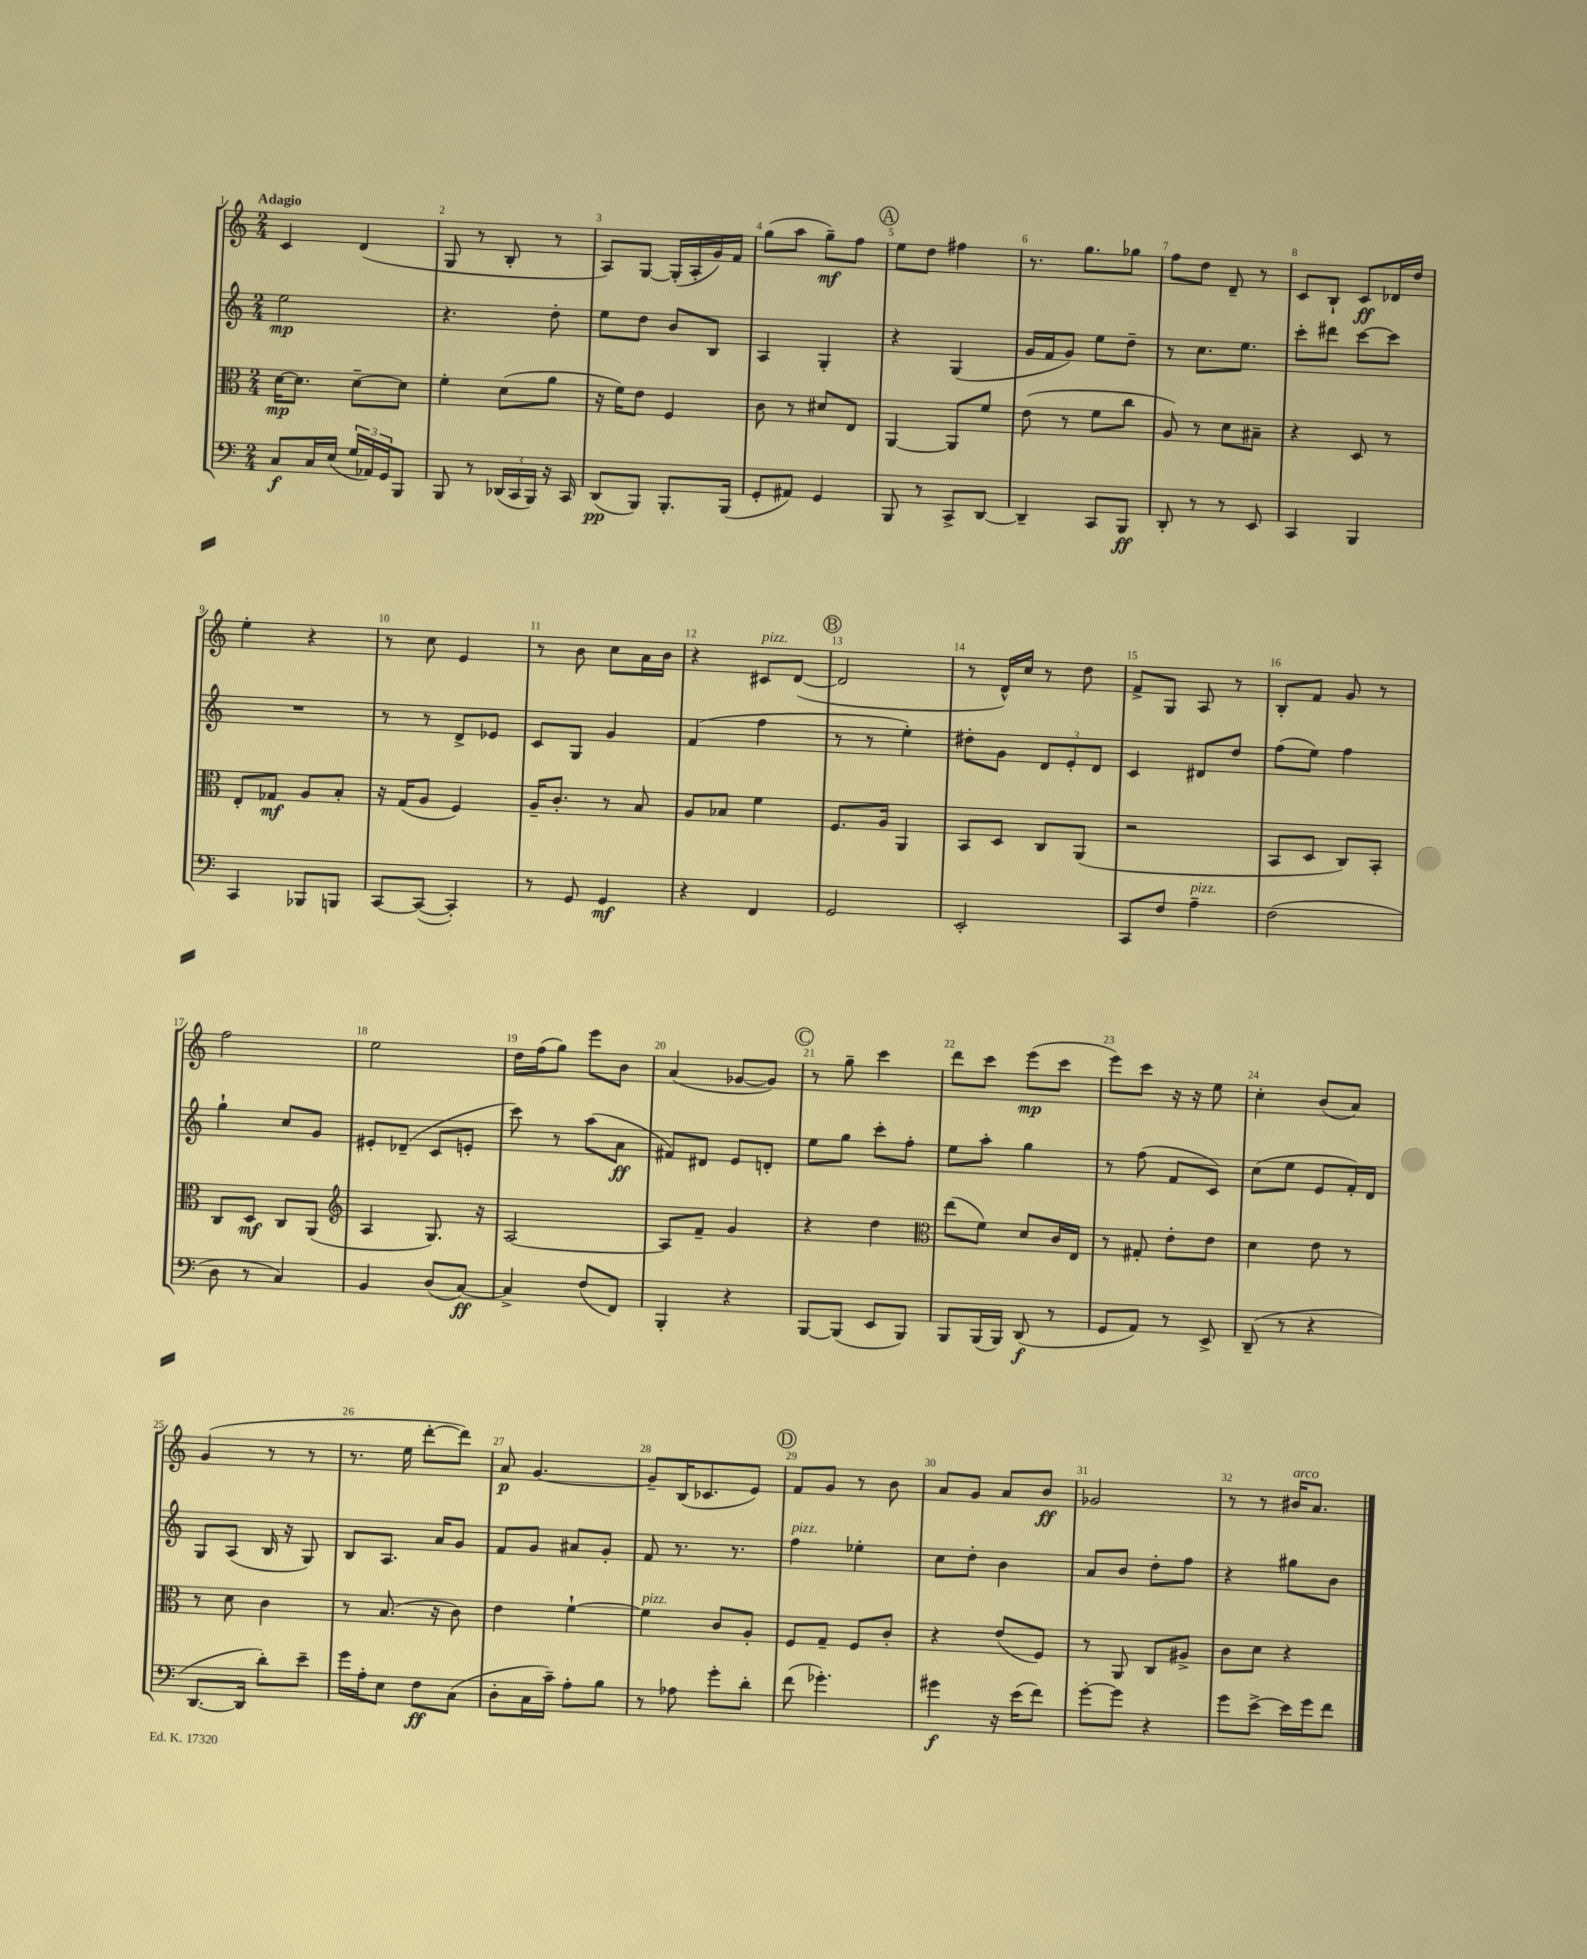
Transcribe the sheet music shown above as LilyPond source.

<<
\new StaffGroup <<
\new Staff = "s0" {
    \clef treble \key c \major \numericTimeSignature \time 2/4 \tempo "Adagio"
    c'4 d'4( |
    g8 r8 b8-. r8 |
    a8) g8~ g16-.( a16-. g'16) f'16 |
    g''8( a''8 g''8--\mf) f''8 |
    \mark \markup { \circle "A" } e''8 d''8 fis''4 |
    r8. g''8. ges''8 |
    f''8 d''8 d'8-- r8 |
    c'8 b8-! c'8\ff des'16 d''16 |
    e''4-. r4 |
    r8 c''8 e'4 |
    r8 b'8 c''8 a'16 b'16 |
    r4 cis'8^\markup { \italic "pizz." } d'8~( |
    \mark \markup { \circle "B" } d'2 |
    r8 d'16-^) c''16 r8 d''8 |
    f'8-> g8 a8 r8 |
    b8-. f'8 g'8 r8 |
    f''2 |
    e''2 |
    d''16 f''16( g''8) e'''8 b'8 |
    a'4( ges'8~ ges'8) |
    \mark \markup { \circle "C" } r8 g''8-- c'''4 |
    d'''8 c'''8 e'''8\mp( c'''8 |
    e'''8) c'''8 r16 r16 e''8 |
    c''4-. b'8( a'8) |
    g'4( r8 r8 |
    r8. e''16 d'''8~-. d'''8) |
    a'8\p g'4.~ |
    g'8-- b16( ces'8. e'8) |
    \mark \markup { \circle "D" } f'8 g'8 r8 b'8 |
    a'8 g'8 a'8 b'8\ff |
    ges'2 |
    r8 r8 bis'16^\markup { \italic "arco" } a'8. \bar "|." |
}
\new Staff = "s1" {
    \clef treble \key c \major \numericTimeSignature \time 2/4
    e''2\mp |
    r4. d''8-. |
    e''8 d''8 b'8 b8 |
    a4 g4-. |
    \mark \markup { \circle "A" } r4 g4( |
    g'16 f'16 g'8) e''8 d''8-- |
    r8 c''8. e''8. |
    c'''8-. dis'''8 c'''8~ c'''8 |
    R2 |
    r8 r8 d'8-> ees'8 |
    c'8 g8 g'4 |
    f'4( f''4 |
    \mark \markup { \circle "B" } r8 r8 e''4-.) |
    dis''8-. g'8 \tuplet 3/2 { d'8 e'8-. d'8 } |
    c'4 dis'8 d''8 |
    f''8( e''8) f''4 |
    g''4-! c''8 g'8 |
    eis'8-. des'8--( c'8 e'8-. |
    c'''8) r8 a''8( a'8\ff |
    fis'8) dis'8 e'8 d'8-. |
    \mark \markup { \circle "C" } e''8 g''8 c'''8-. f''8-. |
    e''8 a''8-. g''4 |
    r8 f''8( f'8 c'8) |
    c''8( e''8 e'8 f'16-.) d'16 |
    g8 a8( b16 r16 g8) |
    b8 a8. a'16 g'8 |
    f'8 g'8 ais'8 g'8-. |
    f'8 r8. r8. |
    \mark \markup { \circle "D" } f''4^\markup { \italic "pizz." } ees''4-. |
    c''8 d''8-. b'4 |
    a'8 b'8 d''8-. f''8 |
    r4 gis''8 b'8 \bar "|." |
}
\new Staff = "s2" {
    \clef alto \key c \major \numericTimeSignature \time 2/4
    d'16~\mp d'8. d'8~-- d'8 |
    f'4-. d'8( a'8 |
    r16 f'16) e'8 f4 |
    c'8 r8 dis'8 e8 |
    \mark \markup { \circle "A" } a,4~ a,8 f'8 |
    e'8( r8 f'8 c''8 |
    a8) r8 d'8 bis8-- |
    r4 d8 r8 |
    e8-. ges8\mf a8 b8-. |
    r16 g16( a8 f4) |
    a16-- c'8.-. r8 b8 |
    a8 bes8 f'4 |
    \mark \markup { \circle "B" } f8. a16 a,4 |
    b,8 d8 c8 a,8( |
    r2 |
    b,8 d8 c8) b,8-. |
    c8 d8\mf c8 a,8( |
    \clef treble a4 g8.) r16 |
    a2~ |
    a8 f'8-- g'4 |
    \mark \markup { \circle "C" } r4 d''4 |
    \clef alto e''8( f'8) d'8 c'16 e16 |
    r8 gis8-. e'8-. e'8 |
    d'4 e'8 r8 |
    r8 d'8 c'4 |
    r8 b8.( r16 c'8) |
    e'4 f'4~-! |
    f'4^\markup { \italic "pizz." } c'8 a8-. |
    \mark \markup { \circle "D" } f8 g8-- f8 c'8-. |
    r4 e'8( f8) |
    r8 a,8 c8 ais8-> |
    c'8 d'8 r4 \bar "|." |
}
\new Staff = "s3" {
    \clef bass \key c \major \numericTimeSignature \time 2/4
    c8\f c16 e16( \tuplet 3/2 { g16 aes,16) g,16 } b,,8 |
    b,,8 r8 \tuplet 3/2 { des,16( c,16 b,,16) } r16 c,16 |
    d,8\pp( b,,8) b,,8.-. b,,16( |
    g,8-. ais,8) g,4 |
    \mark \markup { \circle "A" } b,,8 r8 c,8-> d,8~ |
    d,4-- c,8 b,,8\ff |
    d,8-. r8 r8 e,8 |
    c,4 b,,4 |
    c,4 bes,,8 b,,8 |
    c,8~ c,8~( c,4-.) |
    r8 g,8 g,4\mf |
    r4 f,4 |
    \mark \markup { \circle "B" } g,2 |
    e,2-. |
    c,8 f8 a4--^\markup { \italic "pizz." } |
    f2( |
    d8 r8 c4) |
    b,4 d8( c8~\ff) |
    c4-> f8( f,8) |
    b,,4-. r4 |
    \mark \markup { \circle "C" } b,,8~ b,,8( e,8 b,,8) |
    b,,8 b,,16( b,,16) d,8\f( r8 |
    g,8 a,8) r8 e,8-> |
    d,8--( r8 r4 |
    d,8.~ d,16 d'8-.) e'8-- |
    g'16 a16-. e8 f8\ff c8( |
    d8-. c16 c'16--) a8-. b8 |
    r8 aes8 g'8-. d'8-. |
    \mark \markup { \circle "D" } f'8( ges'4.-.) |
    gis'4\f r16 e'16( f'8) |
    g'8~-. g'8 r4 |
    g'8 e'8~-> e'16 g'16 f'8 \bar "|." |
}
>>
>>
\layout { \context { \Score \override BarNumber.break-visibility = ##(#f #t #t) barNumberVisibility = #all-bar-numbers-visible } }
